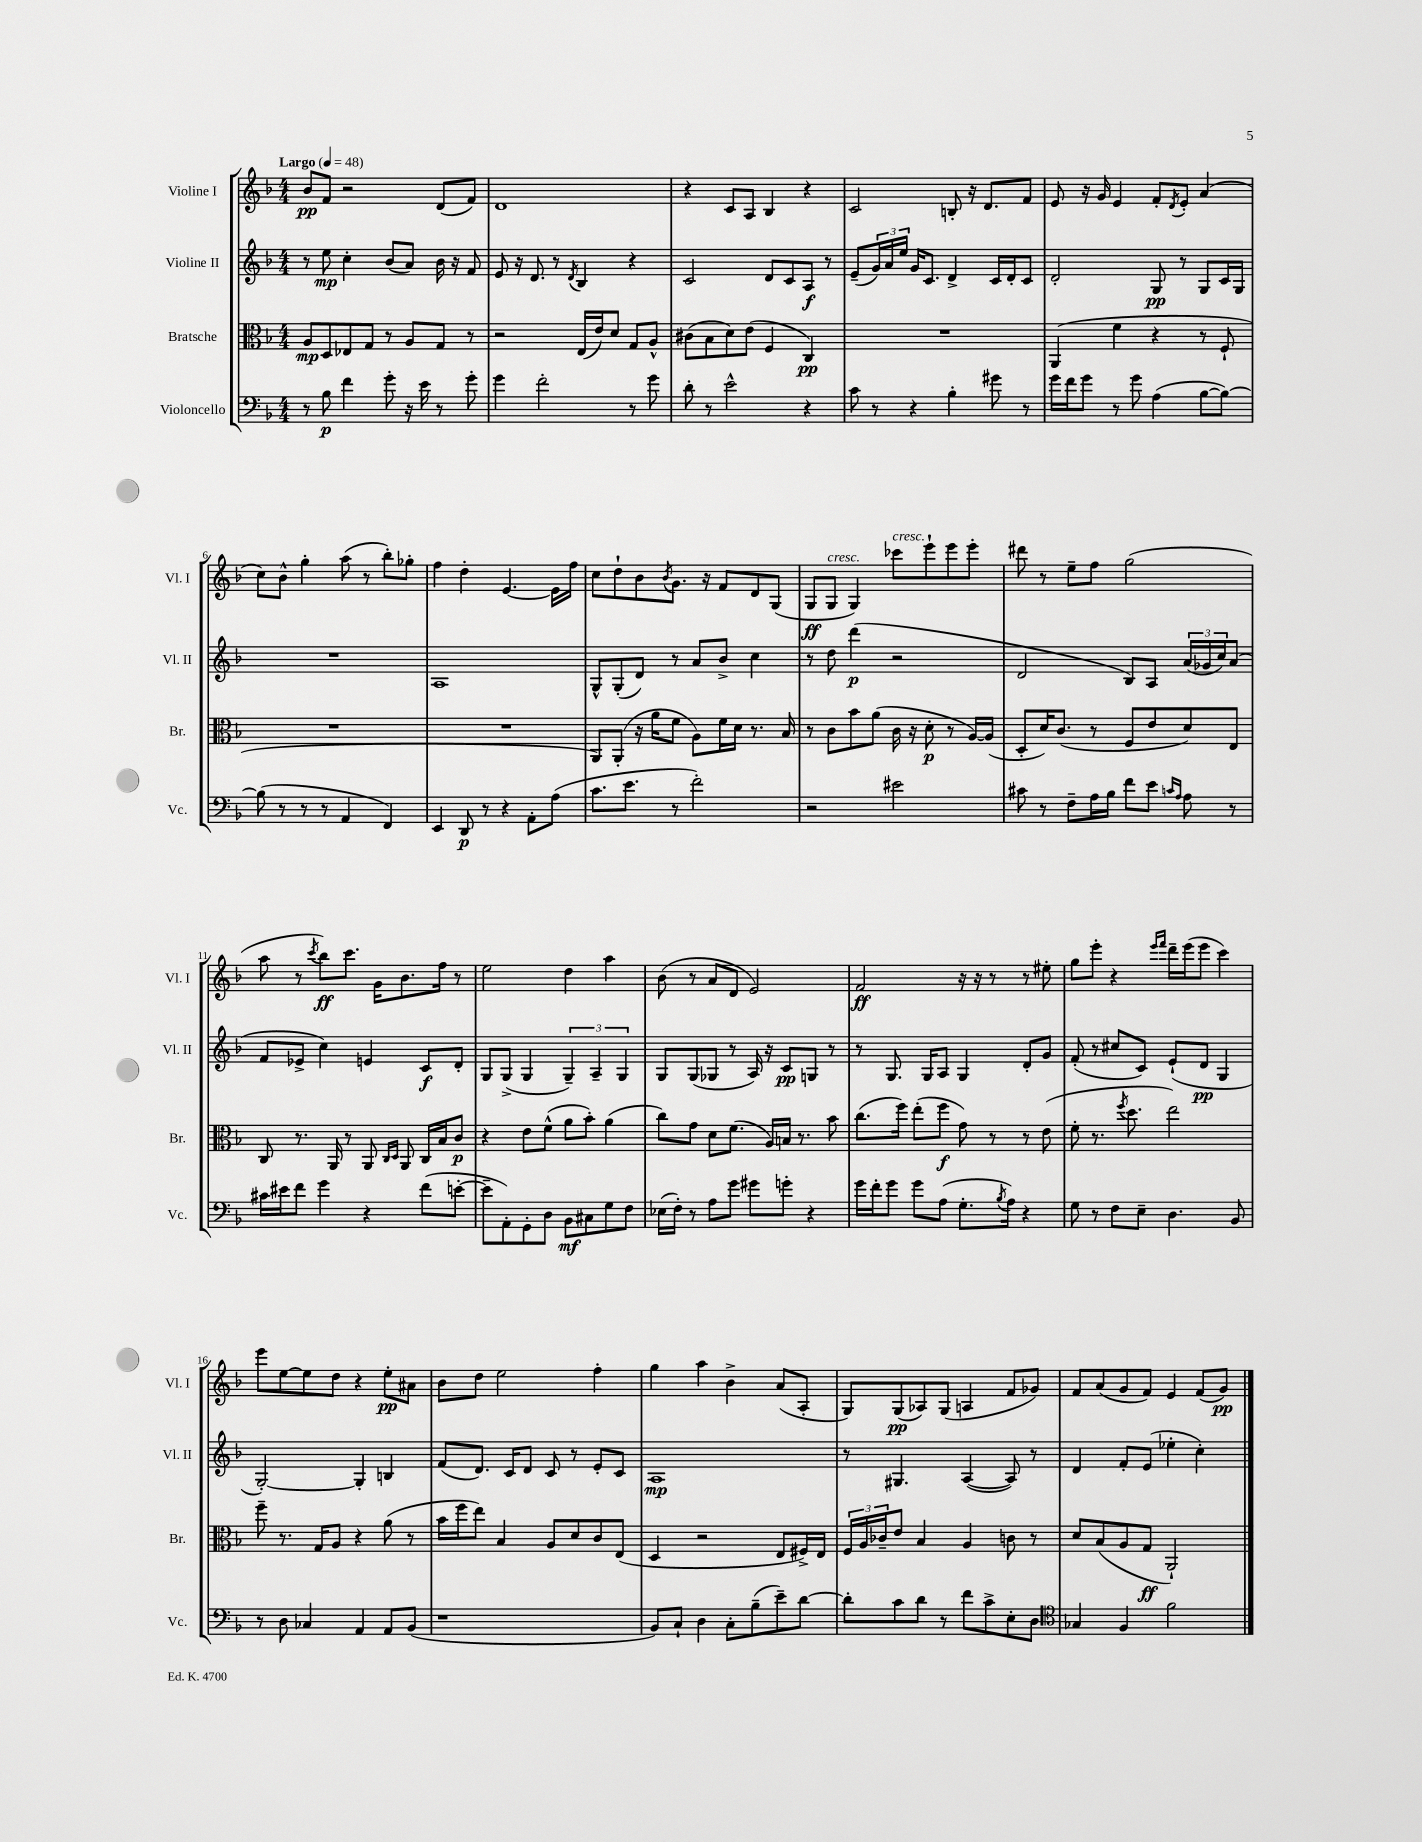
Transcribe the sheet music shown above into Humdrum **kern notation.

**kern	**kern	**kern	**kern
*staff4	*staff3	*staff2	*staff1
*clefF4	*clefC3	*clefG2	*clefG2
*k[b-]	*k[b-]	*k[b-]	*k[b-]
*M4/4	*M4/4	*M4/4	*M4/4
*MM48	*MM48	*MM48	*MM48
8r	8A	8r	8b-
8B-	8D	8ee	8f
4f	8E-	4cc'	2r
.	8G	.	.
8g'	8r	(8b-	.
16r	8A	8a)	.
16e	.	.	.
8r	8G	16b-	(8d
.	.	16r	.
8g'	8r	8f	8f)
=	=	=	=
4g	2r	8e	1d
.	.	16r	.
.	.	8.d	.
2f'	.	.	.
.	.	8r	.
.	.	8qd	.
.	(16E	4B-	.
.	16e)	.	.
.	8d	.	.
8r	8G	4r	.
8g	8A^^	.	.
=	=	=	=
8d'	(8c#	2c	4r
8r	8B-	.	.
2e^^	8d)	.	8c
.	(8e	.	8A
.	4F	8d	4B-
.	.	8c	.
4r	4C)	8A	4r
.	.	8r	.
=	=	=	=
8c	1r	(8e~	2c
8r	.	24g)	.
.	.	24a	.
.	.	24ee	.
4r	.	16g	.
.	.	8.c	.
4B-'	.	4d^	8B'
.	.	.	16r
.	.	.	8.d
8g#	.	16c	.
.	.	16d'	.
8r	.	8c	8f
=	=	=	=
16g	(4AA	2d'	8e
16f	.	.	.
8g	.	.	16r
.	.	.	16g
8r	4f	.	4e
8g	.	.	.
(4A	4r	8G	8f'
.	.	.	8qd
.	.	8r	8e'
[8B-	8r	8G	(4a
8B-_)	8F`	16c	.
.	.	16G	.
=	=	=	=
(8B-]	1r	1r	8cc)
8r	.	.	8b-^^
8r	.	.	4gg'
8r	.	.	.
4AA	.	.	(8aa
.	.	.	8r
4FF)	.	.	8bb-')
.	.	.	8gg-'
=	=	=	=
4EE	1r	1A	4ff
8DD	.	.	4dd'
8r	.	.	.
4r	.	.	[4.e
8AA'	.	.	.
(8A	.	.	16e]
.	.	.	16ff
=	=	=	=
8.c	8AA)	8G^^	8cc
.	(8AA'	(8G'	8dd`
8.e	.	.	.
.	16r	8d)	8b-
.	16a	.	.
.	.	.	8qb-
8r	8f	8r	8.g
2f')	8A)	8a	.
.	.	.	16r
.	16f	8b-^	8f
.	16d	.	.
.	8.r	4cc	8d
.	.	.	(8G
.	16B-	.	.
=	=	=	=
2r	8r	8r	8G
.	8c	8dd	8G
.	8b-	(4ddd	4G)
.	(8a	.	.
2e#	16c	2r	8ccc-
.	16r	.	.
.	8d'	.	8eee`
.	8r	.	8eee
.	[16A)	.	8eee'
.	(16A]	.	.
=	=	=	=
8c#	8D'	2d	8ddd#
8r	16d)	.	8r
.	(8.c	.	.
8F~	.	.	8ee~
16A	8r	.	8ff
16B-	.	.	.
8f	8F	8B-)	(2gg
8e	8e	8A	.
16qqc	.	.	.
16qqA	.	.	.
8A	8d)	(24a	.
.	.	24g-	.
.	.	24cc)	.
8r	8E	(8a	.
=	=	=	=
16c#	8C	8f	8aa
16e#	.	.	.
8f	8.r	8e-^	8r
.	.	.	8qccc
4g	.	4cc)	8bb-)
.	16AA	.	.
.	8r	.	8.ccc
4r	8AA	4e	.
.	.	.	16g
.	16qqC	.	.
.	16qqD	.	.
.	8AA	.	8.b-
(8f	16C	8c	.
.	16B-	.	16ff
[8e'	8c	8d'	8r
=	=	=	=
8e~]	4r	8G	2ee
8AA')	.	(8G^	.
8GG'	8e	4G	.
8D	(8f^^	.	.
8BB-	8a	6G~)	4dd
8C#	8b-')	.	.
.	.	6A~	.
8G	(4a	.	4aa
.	.	6G	.
8F	.	.	.
=	=	=	=
(16E-	8cc)	8G	(8b-
16F')	.	.	.
8r	8g	(8G	8r
8A	8d	8G-	8a
8g	(8.f	8r	8d
8g#	.	16A)	2e)
.	16A)	16r	.
8g'	16B	8c	.
.	8.r	.	.
4r	.	8G	.
.	8b-	8r	.
=	=	=	=
16g	(8.cc	8r	2f
16f'	.	.	.
8g	.	8.G	.
.	16ff)	.	.
8g	(8ee'	.	.
.	.	16G	.
(8A	8ff	8A	.
8.G'	8g)	4G	16r
.	.	.	16r
.	8r	.	8r
8qB-	.	.	.
16A)	.	.	.
4r	8r	8d'	8r
.	(8e	8g	8ee#'
=	=	=	=
8G	8f'	(8f'	8gg
8r	8.r	8r	8eee'
8F	.	8cc#	4r
.	8qff	.	.
.	8.dd	.	.
8E~	.	8c)	.
.	.	.	16qqeee
.	.	.	16qqfff
4.D	2ee)	(8e`	16ddd~
.	.	.	(16eee
.	.	8d	8eee
.	.	4G	4ccc)
8BB-	.	.	.
=	=	=	=
8r	8ff~	[2G')	8eee
8D	8.r	.	[8ee
4C-	.	.	8ee]
.	16G	.	.
.	8A	.	8dd
4AA	4r	4G']	4r
8AA	(8a	4B	8ee'
(8BB-	8r	.	8a#
=	=	=	=
1r	16b-	(8f	8b-
.	16ff	.	.
.	8ee)	8.d)	8dd
.	4B-	.	2ee
.	.	16c	.
.	.	8d	.
.	8A	8c	.
.	8d	8r	.
.	8c	8e'	4ff'
.	(8E	8c	.
=	=	=	=
8BB-)	4D	1A	4gg
8C`	.	.	.
4D	2r	.	4aa
8C'	.	.	4b-^
(8B-~	.	.	.
8e~)	8E	.	(8a
[8d	16F#^)	.	8A'
.	16E	.	.
=	=	=	=
8d']	24F	8r	8G)
.	24A	.	.
.	24c-~	.	.
8c	8e	4.G#	(8G
8d	4B-	.	8A-)
8r	.	.	(8G
8f	4A	([4A	4A
8c^	.	.	.
8E'	8c	8A])	8f
8D	8r	8r	8g-)
=	=	=	=
*clefC4	*	*	*
4G-	8d	4d	8f
.	(8B-	.	(8a
4F	8A	8f'	8g
.	8G	(8e	8f)
2f	2AA`)	4ee-'	4e
.	.	4cc')	(8f
.	.	.	8g)
==	==	==	==
*-	*-	*-	*-
